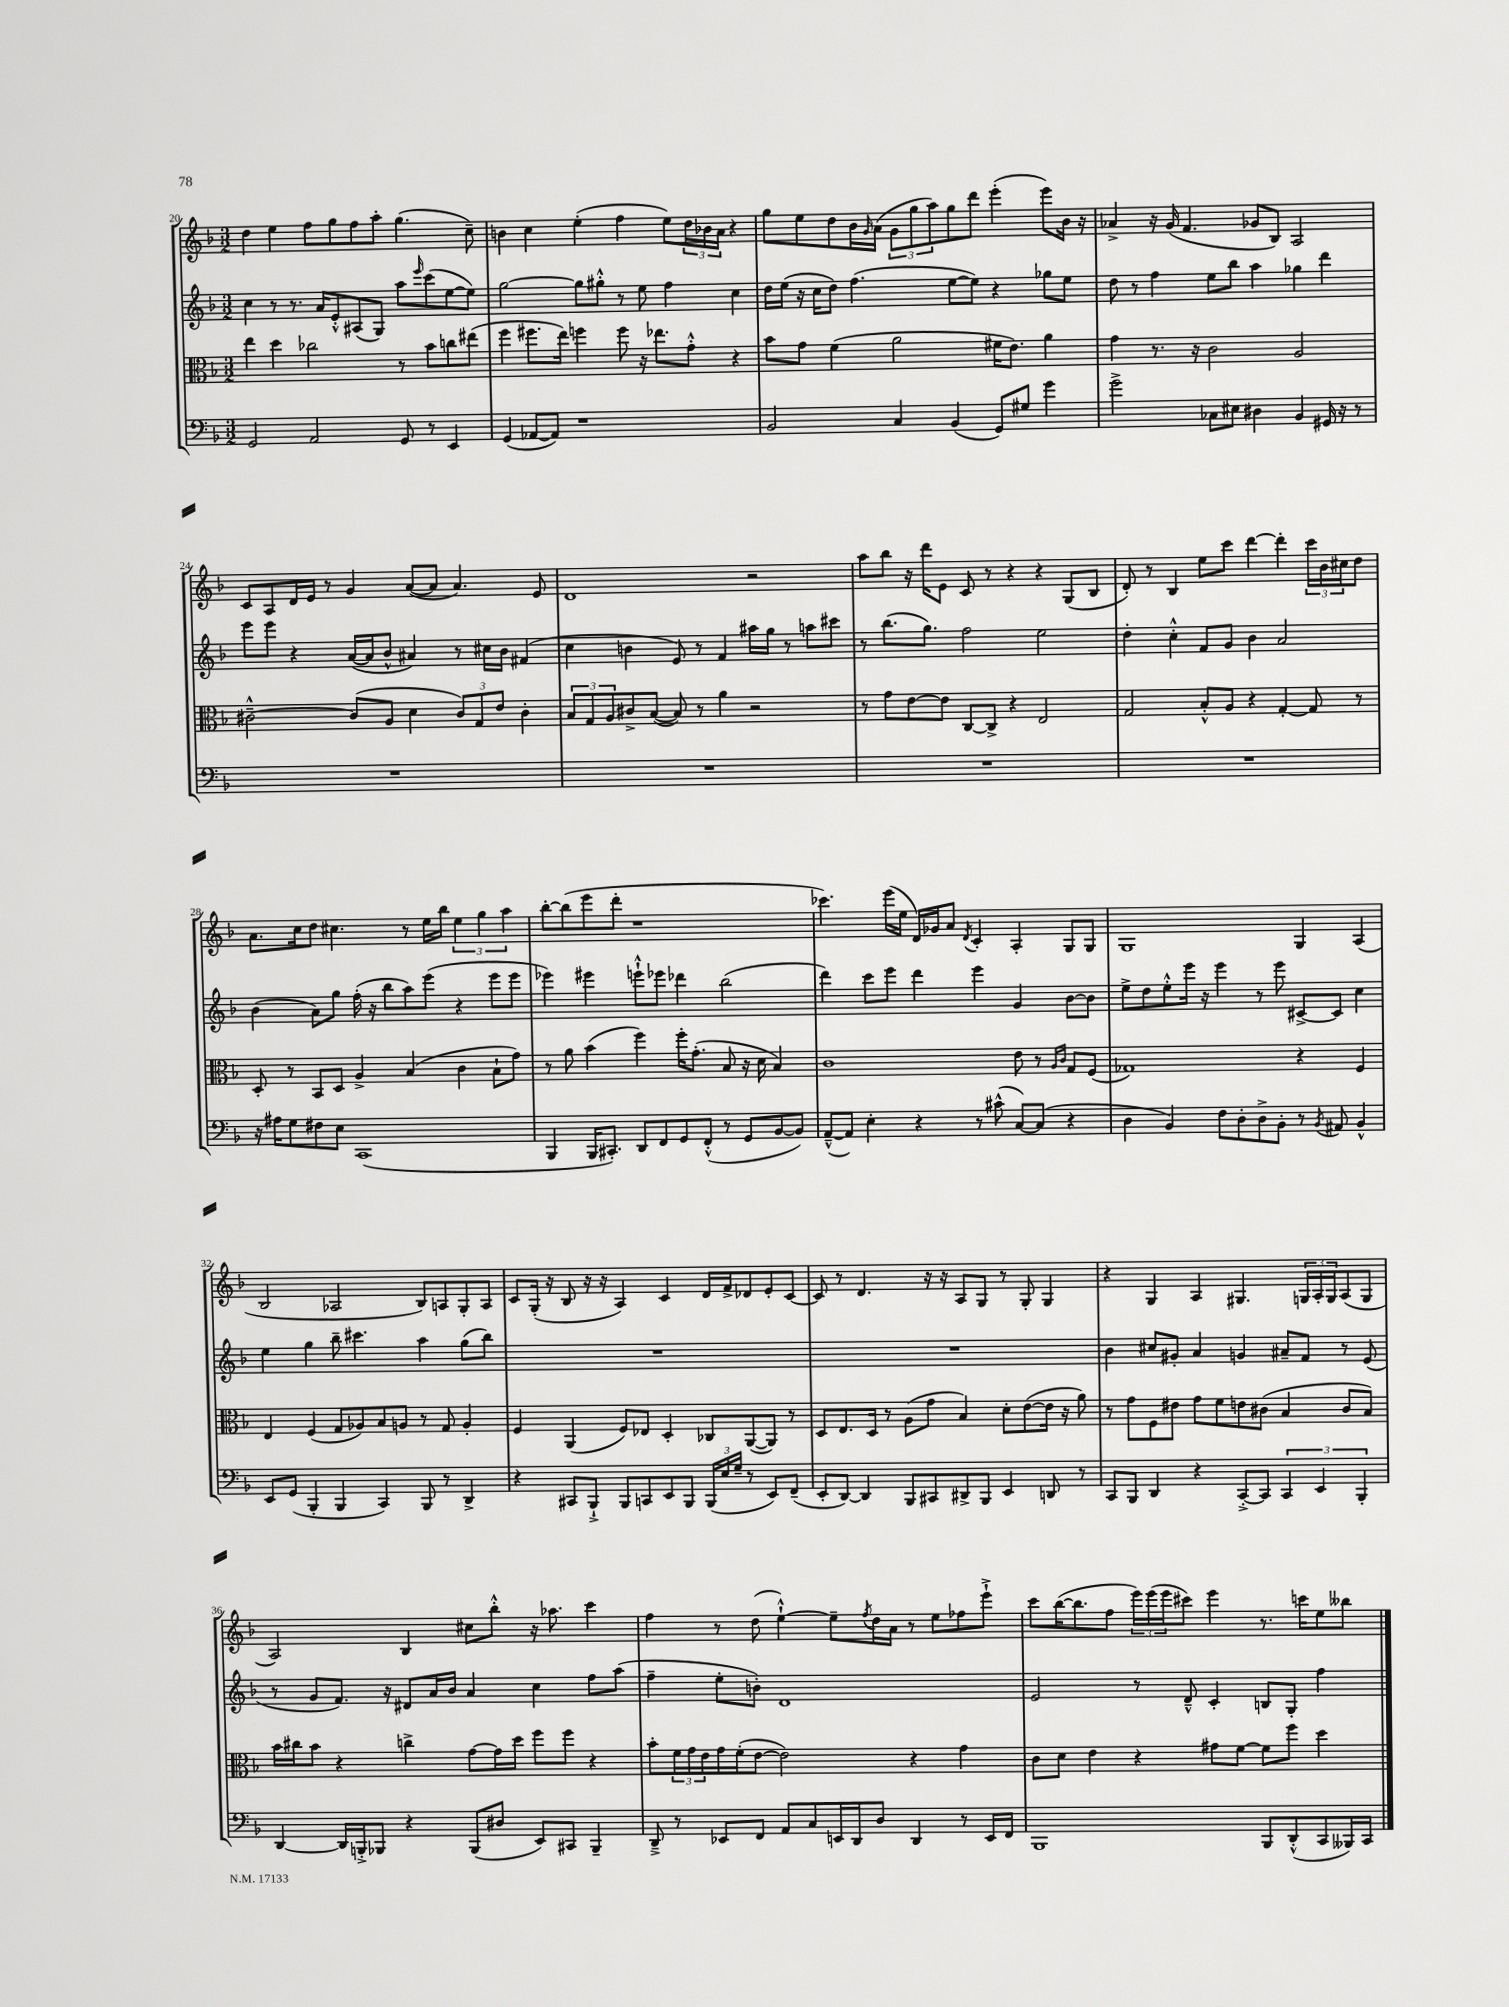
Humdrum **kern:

**kern	**kern	**kern	**kern
*staff4	*staff3	*staff2	*staff1
*clefF4	*clefC3	*clefG2	*clefG2
*k[b-]	*k[b-]	*k[b-]	*k[b-]
*M3/2	*M3/2	*M3/2	*M3/2
2GG	4ee	4cc	4dd
.	4dd	8r	4ee
.	.	8.r	.
2AA	2cc-	.	8ff
.	.	16a	.
.	.	8e'^^	8gg
.	.	(8A#	8ff
.	.	8G)	8aa'
8GG	8r	8aa	(4.gg
.	.	16qqeee	.
8r	8b-	(8ccc	.
4EE	8cc	[8ee	.
.	(8ee#	8ee])	8cc~)
=	=	=	=
(4GG	4ff	[2gg	4b
[8AA-	8.ff#	.	4cc
8AA-])	.	.	.
.	16ee)	.	.
1r	4ff	8gg]	(4ee'
.	.	8gg#'^^	.
.	8ff	8r	4ff
.	16r	8ee	.
.	8.ee-	.	.
.	.	4ff	8ee)
.	8g'^^	.	24dd
.	.	.	24b-
.	.	.	24a
.	4r	4cc	4r
=	=	=	=
2BB-	8b-	16dd	8gg
.	.	(16ee	.
.	8g	16r	8ee
.	.	16cc	.
.	(4f	8dd)	8dd
.	.	(4.ff	16b-
.	.	.	16qqg
.	.	.	(16a
4C	2a	.	12g
.	.	.	12gg
.	.	.	12aa)
(4BB-	.	[8ee	8gg
.	.	8ee])	8ddd
8GG)	16f#	4r	(4eee'
.	8.e)	.	.
8G#	.	.	.
4g	4a	8gg-	8eee)
.	.	8ee	16b-
.	.	.	16r
=	=	=	=
2g^	4g	8dd	4a-^
.	.	8r	.
.	8.r	4ff	16r
.	.	.	(16g
.	.	.	4.f
.	16r	.	.
8C-	2c	8ee	.
8E#	.	8bb-	.
4D#	.	4aa	8g-
.	.	.	8B-)
4BB-	2A	4gg-	2A
16GG#	.	4ddd	.
16r	.	.	.
8r	.	.	.
=	=	=	=
1.r	[2c#~^^	8eee	8c
.	.	8eee	8A
.	.	4r	16d
.	.	.	16e
.	.	.	8r
.	(8c#]	([16a	4g
.	.	16a]	.
.	8A	8b-^^	.
.	4d	4a#)	([8a
.	.	.	8a]
.	12c#)	8r	4.a)
.	12G	.	.
.	.	16cc#	.
.	12e	.	.
.	.	16b-	.
.	4c#'	(4f#	.
.	.	.	8e
=	=	=	=
1.r	12B-	4cc	1d
.	12G	.	.
.	12A	.	.
.	8c#^	4b	.
.	([8B-	.	.
.	8B-])	8e)	.
.	8r	8r	.
.	4a	4f	.
.	2r	16aa#	2r
.	.	16gg	.
.	.	8r	.
.	.	8aa	.
.	.	8ccc#	.
=	=	=	=
1.r	8r	8r	8aa
.	8g	(8.bb-	8bb-
.	[8e	.	16r
.	.	8.gg)	16ddd
.	8e]	.	8e
.	[8C	2ff	8c
.	8C^]	.	8r
.	4r	.	4r
.	2E	2ee	4r
.	.	.	(8G
.	.	.	8B-
=	=	=	=
1.r	2G	4dd'	8d')
.	.	.	8r
.	.	4cc'^^	4B-
.	8B-'^^	8f	8ee
.	8A	8g	8ccc
.	4r	4b-	[4ddd
.	[4G'	2a	4ddd']
.	8G]	.	24ccc
.	.	.	24b-
.	.	.	24cc#
.	8r	.	8dd
=	=	=	=
16r	8D'	(4b-	8.a
16A#	.	.	.
8G	8r	.	.
.	.	.	16cc
8F#	8BB-	8a)	8dd
8E	8D	8gg	4.cc#
(1CC	4A^	(16ff'	.
.	.	16r	.
.	.	8bb-	.
.	(4B-	8aa)	8r
.	.	(8eee	16ee
.	.	.	16bb-
.	4c	4r	6ee
.	.	.	6gg
.	8B-`	8eee	.
.	.	.	6aa
.	8g)	8eee	.
=	=	=	=
4BBB-	8r	4eee-)	[8bb-'
.	8a	.	(8bb-]
16BBB-	(4b-	4eee#	8eee
8.CC#')	.	.	.
.	.	.	8ddd'
8DD	4ff)	8eee`^^	1r
8FF	.	8eee-	.
8GG	16ff'	4ddd-	.
.	(8.g'	.	.
(8FF'^^	.	.	.
8r	8B-	(2bb-	.
8GG	16r	.	.
.	16d	.	.
[8BB-	4B-)	.	.
8BB-])	.	.	.
=	=	=	=
([8AA~^^	1c	4ddd)	4.ccc-)
8AA])	.	.	.
4E'	.	8ccc	.
.	.	8eee	(16eee
.	.	.	16ee
4r	.	4ddd	16d)
.	.	.	16g-
.	.	.	8a
.	.	.	8qd
8r	.	4eee	4c'
(8c#^^	.	.	.
[8C)	8e	4g	4A'
(8C]	8r	.	.
.	16qqA	.	.
.	16qqc	.	.
4r	8G	[8b-	8G
.	(8F	8b-]	8G
=	=	=	=
4D	1G-)	8ee^	1G
.	.	8dd	.
4BB-)	.	8ee'^^	.
.	.	16eee	.
.	.	16r	.
8F	.	4eee	.
8D'	.	.	.
8D^	.	8r	.
8BB-'	.	8eee	.
8r	4r	[8c#^	4G
8qBB-	.	.	.
8AA#	.	8c#]	.
4BB-^^	4F	4cc	(4A
=	=	=	=
8EE	4E	4ee	2B-
(8GG	.	.	.
4BBB-'	(4F	4gg	.
4BBB-	8G	8bb-~	2A-
.	8A-)	4.ccc#	.
4CC)	8B-	.	.
.	8A	.	.
8BBB-	8r	4aa	8B-)
8r	8G	.	8A
4DD^	4A'	(8gg	8G'
.	.	8bb-)	8A
=	=	=	=
4r	4F	1.r	8c
.	.	.	(16G'
.	.	.	16r
8CC#	(4AA	.	8B-
8BBB-`^	.	.	16r
.	.	.	16r
8BBB-	8F)	.	4A)
8CC	8E-	.	.
8EE	4D'	.	4c
8BBB-	.	.	.
(24BBB-	8C-	.	16d
24E	.	.	.
.	.	.	16f^
24G~	.	.	.
8r	([8AA	.	8d-
8EE)	8AA])	.	8e'
(8FF~	8r	.	[8c
=	=	=	=
8EE'	8D	1.r	8c]
[8DD)	8.E	.	8r
4DD]	.	.	4.d
.	16D	.	.
.	8r	.	.
8BBB-	(8A	.	.
8CC#	8g	.	16r
.	.	.	16r
8DD#^	4B-)	.	8A
8BBB-	.	.	8G
4EE	8d'	.	8r
.	([8e	.	8G'
8DD	16e]	.	4G
.	16r	.	.
8r	8a)	.	.
=	=	=	=
8CC	8r	4b-	4r
8BBB-	8g	.	.
4DD	8F	8cc#	4G
.	8e#	8g#'	.
4r	8g	4a	4A
.	8f	.	.
[8CC'^	8e	4g	4.G#
8CC]	(8c#	.	.
6CC	4B-	8a#~	.
.	.	8f	24G
6EE	.	.	24A'
.	.	.	24G
.	8c#	8r	(8A
6BBB-'	.	.	.
.	8B-)	(8e	8G
=	=	=	=
[4DD	16b-	8r	2A)
.	16cc#	.	.
.	8b-	8g	.
16DD]	4r	8.f)	.
16BBB'^	.	.	.
8BBB-	.	.	.
.	.	16r	.
4r	4cc^	8d#	4B-
.	.	16a	.
.	.	16b-	.
(8BBB-	[8g	4a	8cc#
8D#	16g]	.	8bb-'^^
.	16dd	.	.
8EE)	8ff	4cc	16r
.	.	.	8.aa-
8CC#	8ff	.	.
4BBB-~	4r	8ff	4ccc
.	.	(8aa	.
=	=	=	=
8DD~^	8b-'	4ff~	4ff
8r	24f	.	.
.	24g	.	.
.	24e	.	.
8EE-	16g	8ee'	8r
.	(16f'	.	.
8FF	[8e	8b')	(8dd
8AA	2e])	1d	[4ee`^^)
8C	.	.	.
16EE	.	.	8ee~]
16DD	.	.	.
.	.	.	8qff
8D	.	.	16dd
.	.	.	16a
4DD	4r	.	8r
.	.	.	8ee
8r	4g	.	8ff-
16EE	.	.	8eee`^
16FF	.	.	.
=	=	=	=
1BBB-	8c	2e	8ccc
.	8d	.	([16bb-
.	.	.	8.bb-]
.	4e	.	.
.	.	.	8ff
.	4r	8r	24eee)
.	.	.	(24eee
.	.	.	24eee
.	.	8d~^^	8ccc#)
.	8g#	4c'	4eee
.	[8f	.	.
8BBB-	8f]	8B	8.r
(8DD'^^	8ff	8G'	.
.	.	.	16ccc
8CC	4dd	4ff	8ee
16BBB--)	.	.	8bb--
16CC	.	.	.
==	==	==	==
*-	*-	*-	*-
